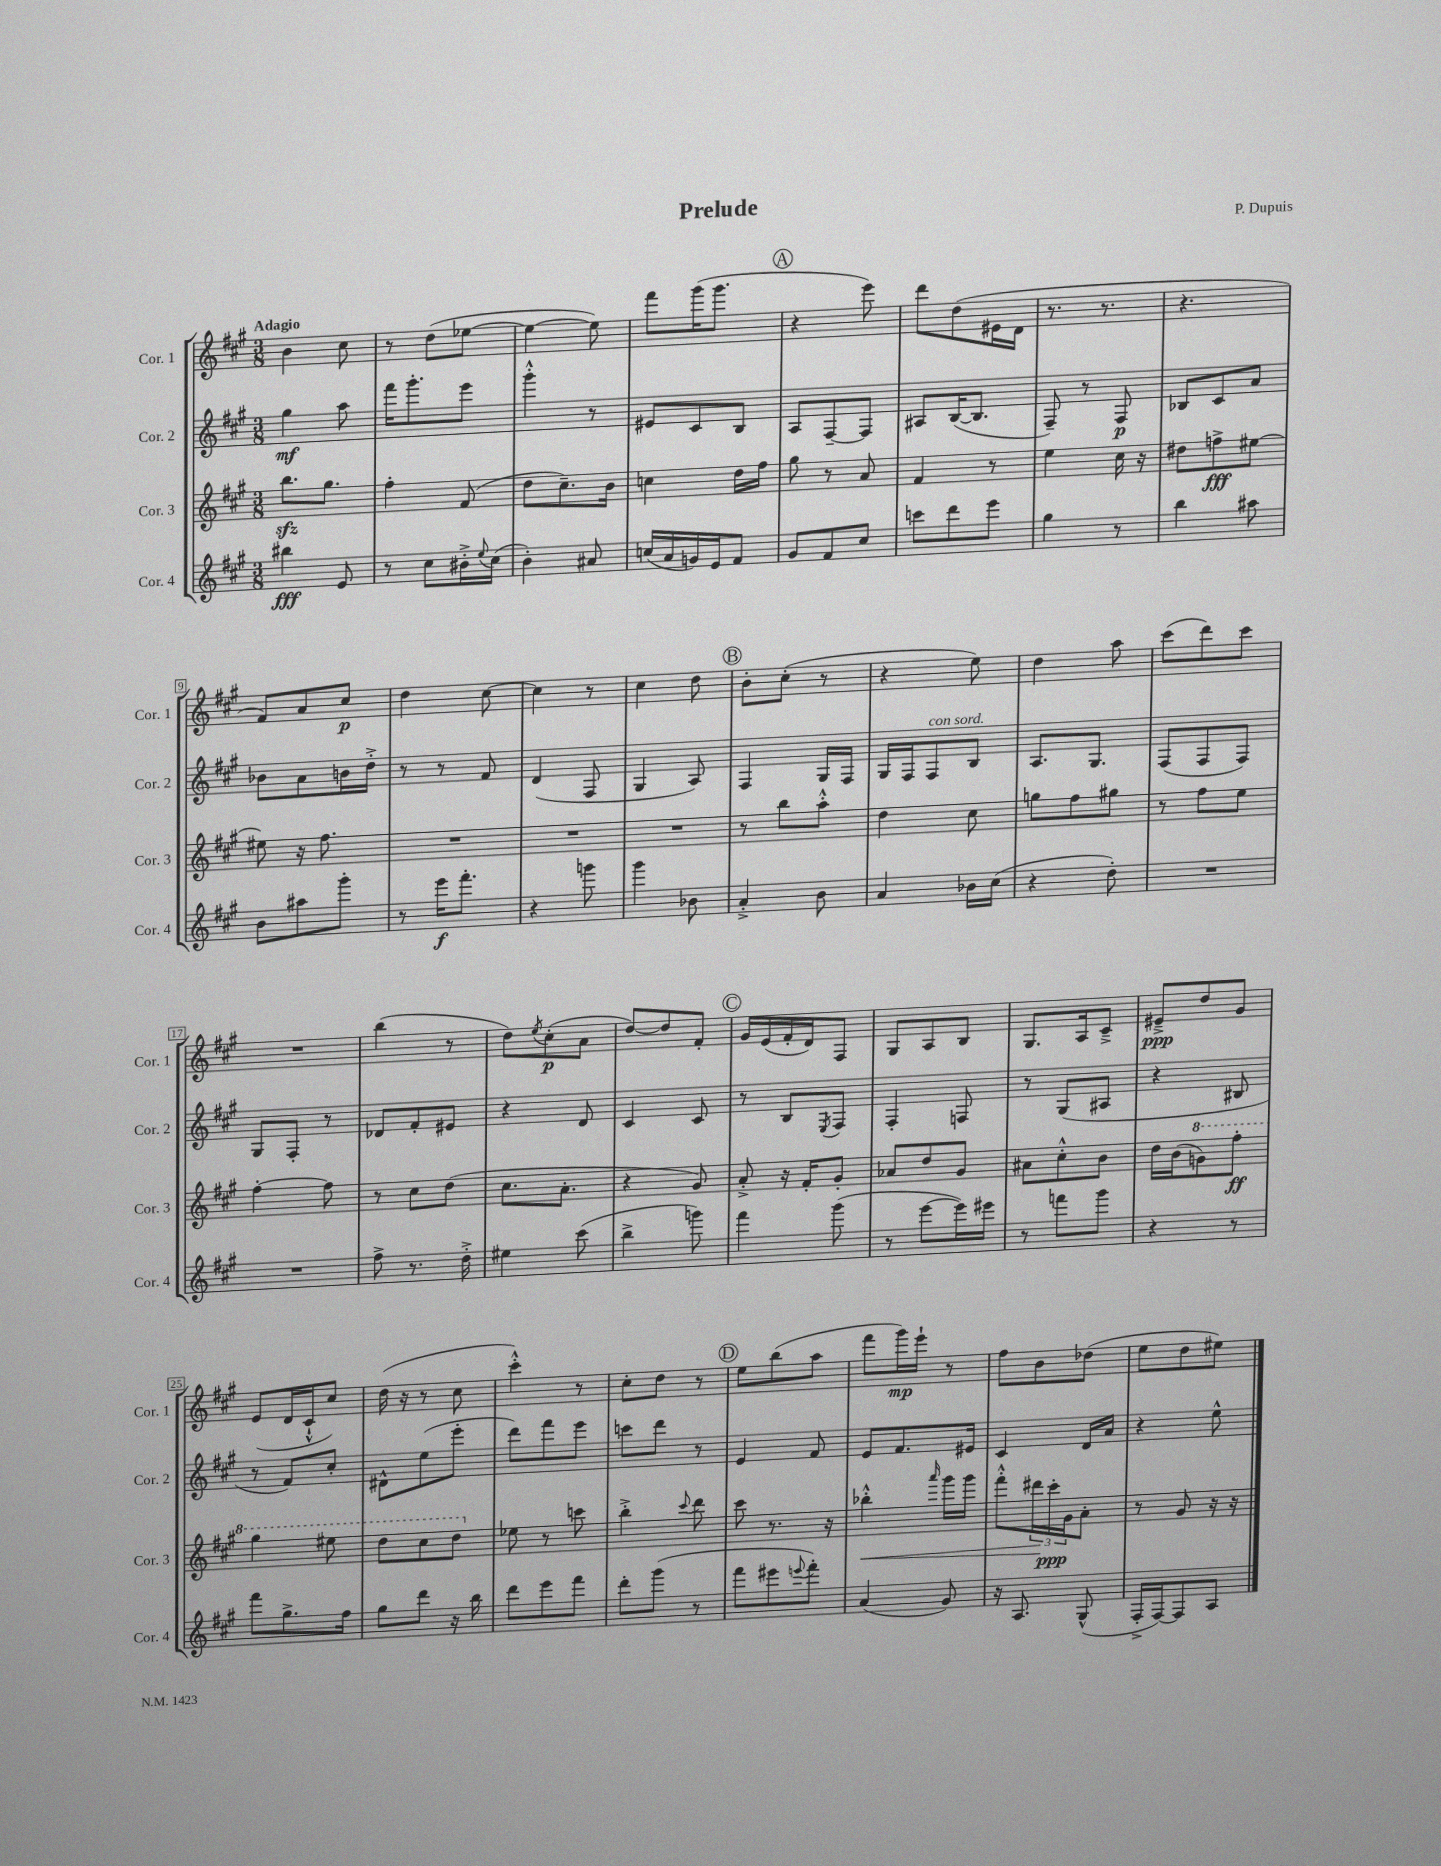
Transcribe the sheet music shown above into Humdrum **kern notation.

**kern	**dynam	**kern	**dynam	**kern	**dynam	**kern	**dynam
*part4	*part4	*part3	*part3	*part2	*part2	*part1	*part1
*staff4	*staff4	*staff3	*staff3	*staff2	*staff2	*staff1	*staff1
*I"Cor. 4	*	*I"Cor. 3	*	*I"Cor. 2	*	*I"Cor. 1	*
*I'Cor. 4	*	*I'Cor. 3	*	*I'Cor. 2	*	*I'Cor. 1	*
*clefG2	*	*clefG2	*	*clefG2	*	*clefG2	*
*k[f#c#g#]	*	*k[f#c#g#]	*	*k[f#c#g#]	*	*k[f#c#g#]	*
*M3/8	*	*M3/8	*	*M3/8	*	*M3/8	*
=1	=1	=1	=1	=1	=1	=1	=1
!	!	!	!	!	!	!LO:TX:a:B:t=Adagio	!
4bb#X\	fff	8.bbzz\L	.	4gg#\	mf	4b\	.
.	.	8.gg#\J	.	.	.	.	.
8e/	.	.	.	8aa\	.	8cc#\	.
=2	=2	=2	=2	=2	=2	=2	=2
8r	.	4ff#'\	.	16fff#\KL	.	8r	.
.	.	.	.	8.ggg#'\	.	.	.
8cc#\L	.	.	.	.	.	(8dd\L	.
16b#X'^\L	.	(8f#/	.	8eee\J	.	[8ee-X\J	.
8qqee/	.	.	.	.	.	.	.
(16cc#\JJ	.	.	.	.	.	.	.
=3	=3	=3	=3	=3	=3	=3	=3
4b'\)	.	8dd\L	.	4ggg#'^^\	.	4ee-\_	.
.	.	8.cc#~\)	.	.	.	.	.
8a#X/	.	.	.	8r	.	8ee-\])	.
.	.	16b\Jk	.	.	.	.	.
=4	=4	=4	=4	=4	=4	=4	=4
(16ccn/LL	.	4ccn\	.	8e#X/L	.	8fff#\L	.
16a/	.	.	.	.	.	.	.
16gn/)	.	.	.	8c#/	.	(16ggg#\K	.
16e/J	.	.	.	.	.	8.ggg#\J	.
8f#/J	.	16dd\LL	.	8B/J	.	.	.
.	.	16ff#\JJ	.	.	.	.	.
!!LO:REH:place=s1:t=A
=5	=5	=5	=5	=5	=5	=5	=5
8g#/L	.	8gg#\	.	8A/L	.	4r	.
8f#/	.	8r	.	[8F#~/	.	.	.
8cc#/J	.	8a/	.	8F#/J]	.	8eee\)	.
=6	=6	=6	=6	=6	=6	=6	=6
8cccn\L	.	4f#/	.	8A#X/L	.	8ddd\L	.
8ddd\	.	.	.	([16B/K	.	(8dd\	.
.	.	.	.	8.B/J]	.	.	.
8eee\J	.	8r	.	.	.	16e#X\L	.
.	.	.	.	.	.	16d\JJ	.
=7	=7	=7	=7	=7	=7	=7	=7
4gg#\	.	4ee\	.	8F#~/)	.	8.r	.
.	.	.	.	8r	.	.	.
.	.	.	.	.	.	8.r	.
8r	.	16cc#\	.	8F#/	p	.	.
.	.	16r	.	.	.	.	.
=8	=8	=8	=8	=8	=8	=8	=8
4bb\	.	8dd#X\L	.	8B-X/L	.	4.r	.
.	.	8ffn^\	fff	8c#/	.	.	.
8aa#X\	.	[8ee#X\J	.	8a/J	.	.	.
!!LO:LB:g=z
=9	=9	=9	=9	=9	=9	=9	=9
8b\L	.	8ee#X\]	.	8b-X\L	.	8f#/L)	.
8aa#X\	.	16r	.	8a\	.	8a/	.
.	.	8.ff#\	.	.	.	.	.
8ggg#'\J	.	.	.	16bn\L	.	8cc#/J	p
.	.	.	.	16dd'^\JJ	.	.	.
=10	=10	=10	=10	=10	=10	=10	=10
8r	.	4.r	.	8r	.	4dd\	.
16eee\KL	f	.	.	8r	.	.	.
8.fff#'\J	.	.	.	.	.	.	.
.	.	.	.	8f#/	.	[8cc#\	.
=11	=11	=11	=11	=11	=11	=11	=11
4r	.	4.r	.	(4d/	.	4cc#\]	.
8gggn\	.	.	.	8F#/	.	8r	.
=12	=12	=12	=12	=12	=12	=12	=12
4ggg#\	.	4.r	.	4G#/	.	4cc#\	.
8b-X\	.	.	.	8A/)	.	8dd\	.
!!LO:REH:place=s1:t=B
=13	=13	=13	=13	=13	=13	=13	=13
4a'^/	.	8r	.	4F#/	.	8b'\L	.
.	.	8bb\L	.	.	.	(8cc#'\J	.
8b\	.	8aa'^^\J	.	16G#/LL	.	8r	.
.	.	.	.	16F#/JJ	.	.	.
=14	=14	=14	=14	=14	=14	=14	=14
4a/	.	4dd\	.	16G#/LL	.	4r	.
.	.	.	.	16F#/J	.	.	.
!	!	!	!	!LO:TX:a:i:t=con sord.	!	!	!
.	.	.	.	8F#/	.	.	.
16b-X\LL	.	8cc#\	.	8B/J	.	8ee\)	.
(16cc#\JJ	.	.	.	.	.	.	.
=15	=15	=15	=15	=15	=15	=15	=15
4r	.	8ggn\L	.	8.A/L	.	4dd\	.
.	.	8ff#\	.	.	.	.	.
.	.	.	.	8.G#/J	.	.	.
8dd'\)	.	8gg#X\J	.	.	.	8aa\	.
=16	=16	=16	=16	=16	=16	=16	=16
4.r	.	8r	.	(8F#/L	.	(8ccc#\L	.
.	.	8ff#\L	.	8F#/	.	8ddd\)	.
.	.	8ee\J	.	8F#/J)	.	8ccc#\J	.
!!LO:LB:g=z
=17	=17	=17	=17	=17	=17	=17	=17
4.r	.	[4ff#'\	.	8G#/L	.	4.r	.
.	.	.	.	8F#'/J	.	.	.
.	.	8ff#\]	.	8r	.	.	.
=18	=18	=18	=18	=18	=18	=18	=18
8ff#^\	.	8r	.	8d-X/L	.	(4bb\	.
8.r	.	8cc#\L	.	8f#'/	.	.	.
.	.	(8dd\J	.	8e#X/J	.	8r	.
16dd'^\	.	.	.	.	.	.	.
=19	=19	=19	=19	=19	=19	=19	=19
4ee#X\	.	8.cc#\L	.	4r	.	8dd\L)	.
.	.	.	.	.	.	8qee/	.
.	.	.	.	.	.	(8cc#'\	p
.	.	8.a'\J	.	.	.	.	.
(8ccc#\	.	.	.	8d/	.	8a\J	.
=20	=20	=20	=20	=20	=20	=20	=20
4bb^\	.	4r	.	4c#/	.	[8dd/L)	.
.	.	.	.	.	.	8dd/]	.
8gggn\)	.	8g#/)	.	8c#/	.	8f#'/J	.
!!LO:REH:place=s1:t=C
=21	=21	=21	=21	=21	=21	=21	=21
4fff#\	.	8a'^/	.	8r	.	16g#/LL	.
.	.	.	.	.	.	(16e/	.
.	.	16r	.	8B/L	.	16f#'/	.
.	.	16f#'/KL	.	.	.	16d/J)	.
.	.	.	.	8qE/	.	.	.
(8ggg#\	.	8g#'/J	.	8F#/J	.	8F#/J	.
=22	=22	=22	=22	=22	=22	=22	=22
8r	.	8a-X/L	.	4F#'/	.	8G#/L	.
[8eee\L	.	8dd/	.	.	.	8A/	.
16eee\L])	.	8g#/J	.	8Fn/	.	8B/J	.
16eee#X\JJ	.	.	.	.	.	.	.
=23	=23	=23	=23	=23	=23	=23	=23
8r	.	8a#X\L	.	8r	.	8.G#/L	.
8fffn\L	.	8cc#'^^\	.	(8G#/L	.	.	.
.	.	.	.	.	.	16A/k	.
8ggg#\J	.	8b\J	.	8A#X/J	.	8c#~^/J	.
=24	=24	=24	=24	=24	=24	=24	=24
4r	.	16dd\LL	.	4r	.	8e#X~^/L	ppp
.	.	(16b\J	.	.	.	.	.
*	*	*8va	*	*	*	*	*
.	.	8ggn\)	.	.	.	8dd/	.
8r	.	8fff#'\J	ff	8B#X/	.	8g#/J	.
!!LO:LB:g=z
=25	=25	=25	=25	=25	=25	=25	=25
8fff#\L	.	4ggg#\	.	8r	.	(8e/L	.
8.gg#^\	.	.	.	8f#/L)	.	16d/L	.
.	.	.	.	.	.	16c#`^^/J	.
.	.	8eee#X\	.	8cc#'/J	.	8cc#/J)	.
16ff#\Jk	.	.	.	.	.	.	.
=26	=26	=26	=26	=26	=26	=26	=26
8gg#\L	.	8ddd\L	.	8d#X^^\L	.	(16dd\	.
.	.	.	.	.	.	16r	.
8ddd\J	.	8ccc#\	.	(8ee\	.	8r	.
16r	.	8ddd\J	.	8eee'\J	.	8cc#\	.
16bb\	.	.	.	.	.	.	.
=27	=27	=27	=27	=27	=27	=27	=27
*	*	*X8va	*	*	*	*	*
8ddd\L	.	8ee-X\	.	8ddd\L)	.	4ccc#'^^\)	.
8eee\	.	8r	.	8fff#\	.	.	.
8fff#\J	.	8cccn\	.	8eee\J	.	8r	.
=28	=28	=28	=28	=28	=28	=28	=28
8ddd'\L	.	4bb'^\	.	8cccn\L	.	8cc#'\L	.
(8ggg#\J	.	.	.	8ddd\J	.	8dd\J	.
.	.	8qqccc#/	.	.	.	.	.
8r	.	8ddd\	.	8r	.	8r	.
!!LO:REH:place=s1:t=D
=29	=29	=29	=29	=29	=29	=29	=29
8fff#\L	.	8ccc#\	.	4e/	.	8ee\L	.
8eee#X\	.	8.r	.	.	.	(8bb\	.
8qqeeen/	.	.	.	.	.	.	.
8fff#'\J)	.	.	.	8f#/	.	8aa\J	.
.	.	16r	.	.	.	.	.
=30	=30	=30	=30	=30	=30	=30	=30
!	!	!	!LO:HP:b	!	!	!	!
(4a/	.	4bb-X'^^\	<	8e/L	.	8fff#\L	.
.	.	.	.	8.f#/	.	16ggg#\L)	mp
.	.	.	.	.	.	16eee`\JJ	.
.	.	16qqaaa/	.	.	.	.	.
8g#/)	.	16ggg#\LL	.	.	.	8r	.
.	.	16ggg#\JJ	.	16e#X/Jk	.	.	.
=31	=31	=31	=31	=31	=31	=31	=31
16r	.	8fff#'^^\L	.	4c#/	.	8ff#\L	.
8.A/	.	.	.	.	.	.	.
.	.	24ddd#X\L	.	.	.	8b\	.
.	.	24ccc#'\	[ ppp	.	.	.	.
.	.	24g#\J	.	.	.	.	.
(8G#^^/	.	8a'\J	.	16d/LL	.	(8dd-X\J	.
.	.	.	.	16a/JJ	.	.	.
=32	=32	=32	=32	=32	=32	=32	=32
16F#'^/LL	.	8r	.	4r	.	8ee\L	.
[16F#/J)	.	.	.	.	.	.	.
8F#/]	.	8g#/	.	.	.	8dd\	.
8A/J	.	16r	.	8ee^^\	.	8ee#X\J)	.
.	.	16r	.	.	.	.	.
==	==	==	==	==	==	==	==
*-	*-	*-	*-	*-	*-	*-	*-
